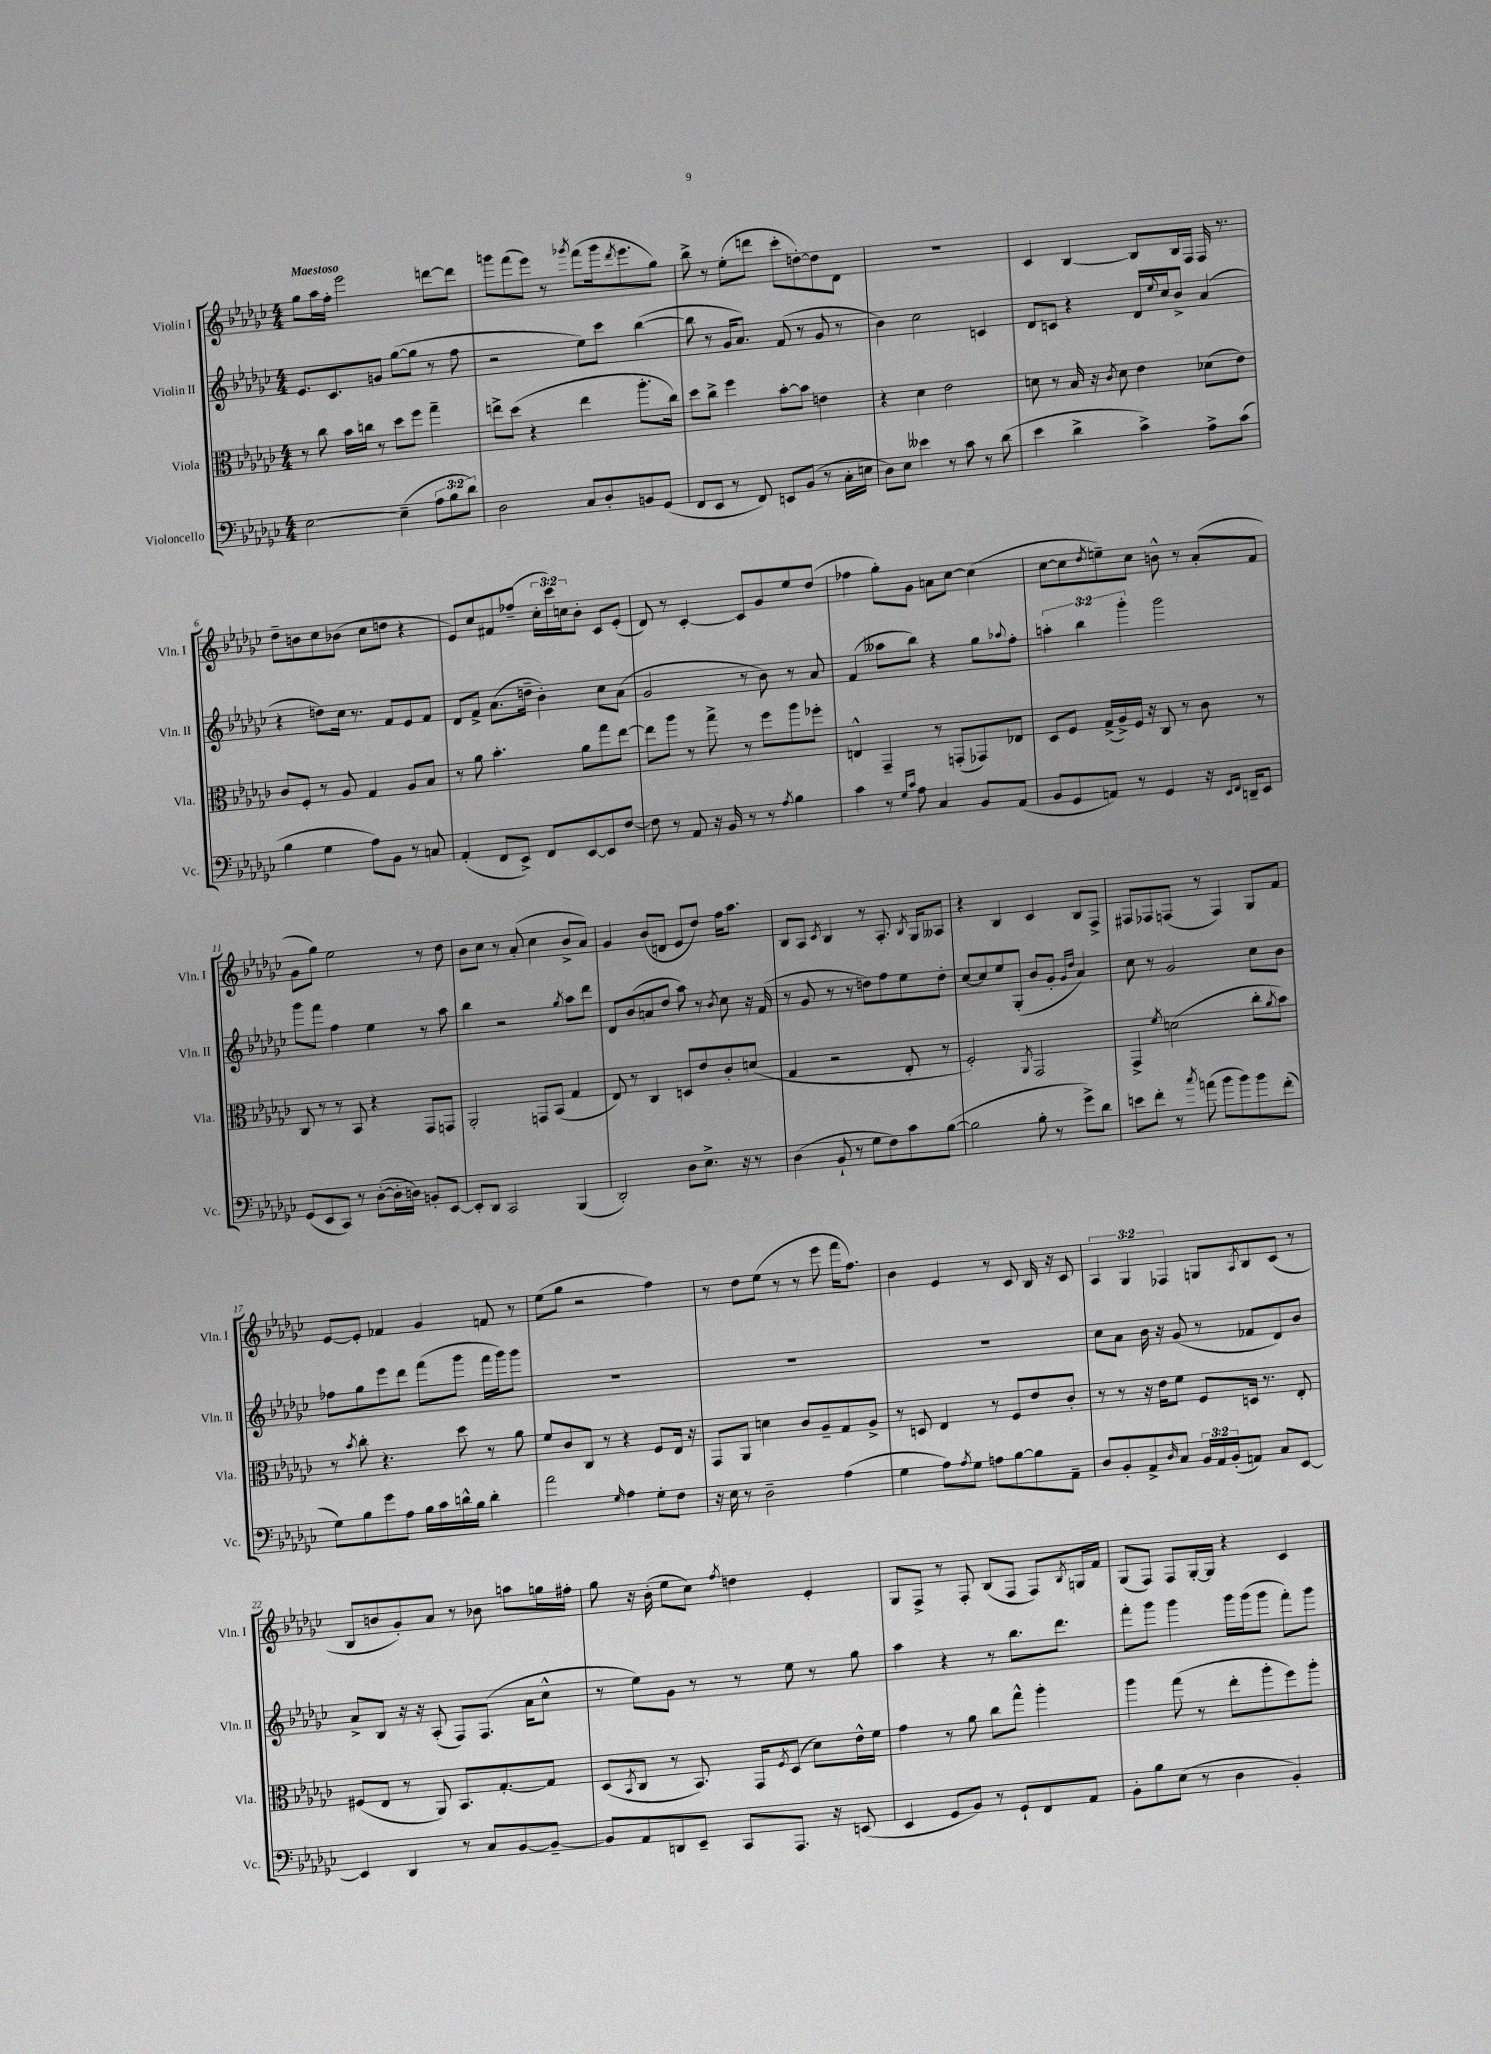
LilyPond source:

<<
\new StaffGroup <<
\new Staff = "s0" \with { instrumentName = "Violin I" shortInstrumentName = "Vln. I" } {
    \clef treble \key ges \major \numericTimeSignature \time 4/4 \override Staff.TupletNumber.text = #tuplet-number::calc-fraction-text \tempo "Maestoso"
    ges''8 aes''16 f''16-. ees'''2 d'''8~ d'''8 |
    g'''8 f'''8( ees'''8) r8 \acciaccatura { ges'''8 } f'''8( ges'''16 \acciaccatura { des'''8 } ees'''8. ges''8) |
    bes''8-> r8 ees''8-.( d'''8 ces'''8-. d''8~-.) d''8 des'8 |
    R1 |
    ces'4 bes4~ bes8 bes16 f16 f16 r8. |
    des''8-- b'8 ces''8 bes'8( ces''8 d''8 r4 |
    ees'8) ces''8 fis'8 fes''8--( \tuplet 3/2 { ces''16-. ces'''16) c''16 } bes'8-. ces'8 ees'8-.( |
    des'8) r8 ces'4~-. ces'8 ges'8 ees''8 des''8( |
    fes''4 ges''8-.) ges'8 a'8 ces''8~ ces''4( |
    ces''8~ ces''8 \acciaccatura { des''8 } e''8--) ces''8 b'8-^ r8 aes'8-.( f'8 |
    ges'8 ges''8) ees''2 r8 des''8 |
    bes'8 ces''8 r8 aes'8-.( ces''4 bes'8-> aes'8) |
    ges'4 bes'8( d'8 ees'8 des''8) f''16 aes''8. |
    bes8 aes8 \acciaccatura { ces'8 } bes4 r8 aes8.-. \acciaccatura { bes8 } ges16 aeses8 |
    r4 bes4 ces'4 bes8 f8-> |
    fis8 fes8 f8( r8 f4) ges8 f'8 |
    ees'8~ ees'8-. fes'4 ges'4 f'8 r8 |
    ees''8( ges''8 r2 f''4) |
    r8 des''8 ees''8( r8 r8 ees'''8 f'''16 f''8.) |
    bes'4 ees'4 r8 ces'8 bes16 r16 ces'8 |
    \tuplet 3/2 { aes4 ges4 fes4 } g8 \acciaccatura { aes8 } bes8 ces'8( r8 |
    bes8 b'8 ges'8-.) aes'8 r8 bes'8 a''8 g''16 fis''16-. |
    ges''8 r16 bes'16-.( ees''8 ces''8) \acciaccatura { f''8 } d''4 ees'4-. |
    ges8 f8-> r8 f8-. bes8( f8 f8) \acciaccatura { bes8 } g16 f'16 |
    ges8( f8) f8 ges16~-. ges16 r4 ces'4 \bar "|." |
}
\new Staff = "s1" \with { instrumentName = "Violin II" shortInstrumentName = "Vln. II" } {
    \clef treble \key ges \major \numericTimeSignature \time 4/4 \override Staff.TupletNumber.text = #tuplet-number::calc-fraction-text
    ees'8. ces'8. g'8 ges''8~( ges''8 r8 f''8 |
    r2 ees''8) ces'''8 bes''4~( |
    bes''8 r8 ges'16 aes'8.) f'8( r8 ges'8 r8 |
    bes'4) ces''2 c'4 |
    des'8 c'8 r4 des'16 \appoggiatura { ees''8 } ces''16 bes'8-> aes'4( |
    r4 d''8) ces''16 r8. f'8 ees'8 f'8 |
    des'8 f'8-> aes'8.( d''16-- bes'4-.) ces''8 aes'8( |
    ges'2 r8 bes'8) r8 aes'8 |
    f'4( aeses''8 bes''8) r4 ges''8 \appoggiatura { aes''8 } f''8-. |
    \tuplet 3/2 { a''4-. bes''4 ges'''4-. } ges'''2 |
    ges'''8 f'''8 f''4 ees''4 r8 aes''8 |
    bes''4 r2 \acciaccatura { ges''8 } aes''8 des'''8 |
    des'8 bes'8( a'8 des''8 aes''8) r8 \acciaccatura { bes'8 } ces''8 r16 f'16( |
    r8 ges'8 r8 r8 d''8) f''8 ees''8 d''8-. |
    ces''8~ ces''8 ees''8 ges8-.( bes'8 ges'8-. \grace { ges'16 des''16 } aes'4) |
    ces''8 r8 ges'2 ces''8 bes'8 |
    fes''8 ges''8 ees'''8 des'''8 f'''8( ges'''8 f'''16 ges'''16) ges'''8 |
    R1 |
    R1 |
    R1 |
    ces''8 aes'8 bes'16 r16 ges'8( r8 fes'8 des'8) bes'8 |
    aes'8-> bes8 r16 r16 aes8-.( f8) f8.( aes'16 ces''8-^ |
    r8 ees''8) ges'8 r8 r8 ees''8 r8 ges''8 |
    aes''4 r4 r8 bes''8. des'''8. |
    f'''8-. ges'''8 ges'''4 ges'''16 ges'''16( ges'''8 f'''8-.) ges'''8 \bar "|." |
}
\new Staff = "s2" \with { instrumentName = "Viola" shortInstrumentName = "Vla." } {
    \clef alto \key ges \major \numericTimeSignature \time 4/4
    r8 ces''8 bes'16 c''16 r8 des''8 f''8 ges''4-- |
    e''8-> des''8( r4 e''4 aes''8.-. ces''16) |
    des''8 ces''8-> f''4 bes'8~-. bes'8 e'4 |
    r4 des'4 ees'2 |
    d'8 r8 bes16 r16 \acciaccatura { ces'8 } d'8 ees'4 des'8( ees'8) |
    ces'8 f8-. r8 aes8 ges4 aes8 bes8 |
    r8 aes'8 bes'4.-. aes'8 ges''8 ees''8~ |
    ees''8 aes''8 r8 ges''8-> r8 f''8 aes''8 fes''8-. |
    e4-^ ges,4-- r8 g,8-.( ges,8) ees8 |
    des8 f8 ges16->( aes16->) f16 r16 ces8 r8 ces'8 r8 |
    ces8 r8 r8 bes,8 r4 ges,8 g,8 |
    aes,2-. g,8 bes,8( ges4 |
    ees8) r8 ces4 d8 ees'8 ces'8-. d'8( |
    ges4 r2 ees8-. r8 |
    f2-.) \acciaccatura { aes,8 } ges,2 |
    ges,4-> \acciaccatura { f'8 } d'2( ces''8-. \acciaccatura { aes'8 } bes'8) |
    r8 \acciaccatura { bes'8 } ces''8-. r4. des''8 r8 aes'8 |
    f'8 ces'8 ces8 r8 r4 f8 ees16 r16 |
    ges,8 aes,8 d'4 ces'8 aes8-- ges8 aes8-> |
    r8 d8 ees4 r8 f8 ees'8 ces'8-. |
    r8 r8 r16 ees'16 f'8 f8 d16 r8. ees8-. |
    fis8( ees8 r8 aes,8) bes,8. ges8.~-. ges8 |
    des8( \acciaccatura { bes,8 } ces8 r8 bes,8.) ges,16 \acciaccatura { f8 } des8( des'8) ees'16-^ f'16 |
    ges'4 r8 aes'8 ces''8 ges''8-^ aes''4-. |
    aes''4 ges''8( r8 ees''8-. aes''8-. f''8) aes''8-. \bar "|." |
}
\new Staff = "s3" \with { instrumentName = "Violoncello" shortInstrumentName = "Vc." } {
    \clef bass \key ges \major \numericTimeSignature \time 4/4 \override Staff.TupletNumber.text = #tuplet-number::calc-fraction-text
    ees2~ ees4--( \tuplet 3/2 { aes8 bes8 des'8) } |
    des2 ces8 des8-. b,8 ges,8( |
    f,8 ees,8 r8 f,8) e,8 bes,8( r8 ces16-. e16 |
    des8) ees8 eeses'4 r8 ces'8 r8 des'8( |
    ees'4 des'4-> ces'4->) aes8-> ces'8( |
    bes4 ges4 aes8) bes,8 r8 c8 |
    aes,4-.( f,8 ees,8->) f,8 ees,8~ ees,8 f8~ |
    f8 r8 aes,8 r16 bes,16 r8 r8 \acciaccatura { aes8 } bes4 |
    ces'4 r8 \grace { ges16 ces'16 } aes8 ces4 bes,8 aes,8( |
    bes,8 ges,8 a,8) r8 ges,4 r16 \grace { ees,16 f,16 } d,16-- ees,8 |
    ges,8( ees,8 ces,8) r8 des8~-.( des16-. d16) b,8-. ees,8~ |
    ees,8-. des,8 ces,2 bes,,4( |
    des,2-.) des8 ees8.-> r16 r8 |
    des4( bes,8-! r8 ges8 f8) ces'8 bes8~( |
    bes2 bes8-. r8 ges'8->) des'8 |
    e'8 f'8-. r8 \acciaccatura { ces''8 } a'8( bes'8 bes'8) bes'8 f'8-.( |
    ges8) bes8 ges'8 aes8 bes16 ces'16 d'16-^ bes16 d'4-. |
    aes'2 \grace { ges16 } aes4 ges8-. f8 |
    r16 ees16 r8 des2-- aes4( |
    ges4 aes8) \acciaccatura { aes8 } ges8 a8 bes8~ bes8 aes,8-- |
    des8 bes,8-. aes,8-> \grace { des16 } ces8 \tuplet 3/2 { bes,16 aes,16 bes,16-.( } a,8) ces8 ees,8~ |
    ees,4 des,4 r8 ces8 bes,8~ bes,8~-- |
    bes,8 aes,8 d,8 ees,8-- ces,8 aes,,8. r16 e,8( |
    ees,4 ges,8 bes,8) r8 ges,8-! f,8 aes,8 |
    bes,8-. bes8 ees8( r8 des4 bes,4-.) \bar "|." |
}
>>
>>
